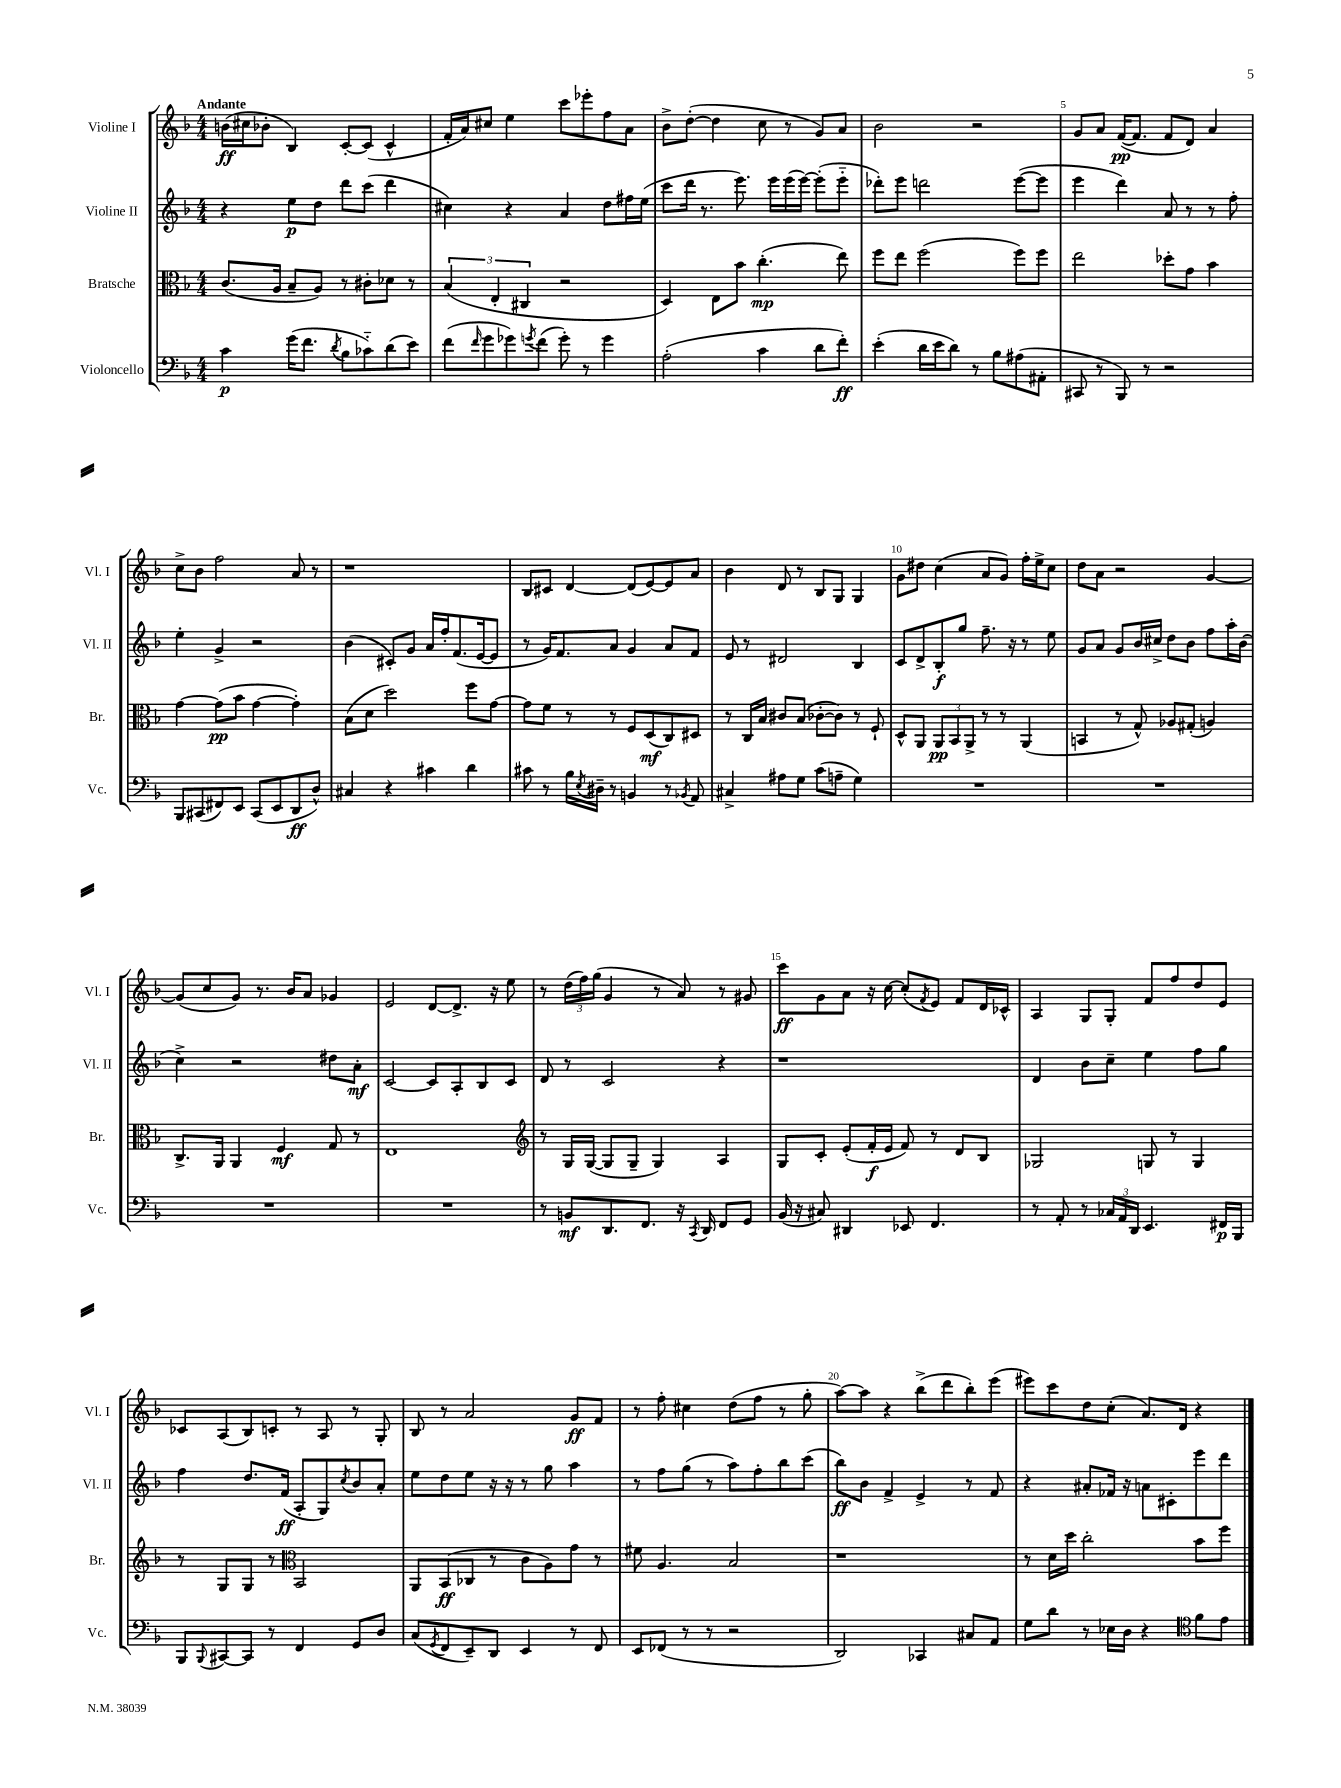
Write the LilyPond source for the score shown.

<<
\new StaffGroup <<
\new Staff = "s0" \with { instrumentName = "Violine I" shortInstrumentName = "Vl. I" } {
    \clef treble \key f \major \numericTimeSignature \time 4/4 \tempo "Andante"
    b'16\ff( cis''16 bes'8-. bes4) c'8~-. c'8( c'4-^ |
    f'16-. a'16) cis''8 e''4 c'''8 ees'''8-. f''8 a'8 |
    bes'8-> d''8~-.( d''4 c''8 r8 g'8) a'8 |
    bes'2 r2 |
    g'8 a'8 f'16~\pp( f'8. f'8 d'8) a'4 |
    c''8-> bes'8 f''2 a'8 r8 |
    r1 |
    bes8 cis'8 d'4~ d'8( e'8~) e'8 a'8 |
    bes'4 d'8 r8 bes8 g8 g4 |
    g'8 dis''8 c''4( a'8 g'8) f''16-. e''16-> c''8 |
    d''8 a'8 r2 g'4~ |
    g'8( c''8 g'8) r8. bes'16 a'8 ges'4 |
    e'2 d'8~ d'8.-> r16 e''8 |
    r8 \tuplet 3/2 { d''16( f''16) g''16( } g'4 r8 a'8) r8 gis'8 |
    c'''8\ff g'8 a'8 r16 c''16~ c''8-.( \acciaccatura { f'8 } e'8) f'8 d'16 ces'16-^ |
    a4 g8 g8-. f'8 f''8 d''8 e'8 |
    ces'8 a8( bes8) c'8-. r8 a8 r8 g8-. |
    bes8 r8 a'2 g'8\ff f'8 |
    r8 f''8-. cis''4 d''8( f''8 r8 g''8-. |
    a''8~) a''8 r4 bes''8->( d'''8 bes''8-.) e'''8( |
    eis'''8) c'''8 d''8 c''8-.( a'8.) d'16 r4 \bar "|." |
}
\new Staff = "s1" \with { instrumentName = "Violine II" shortInstrumentName = "Vl. II" } {
    \clef treble \key f \major \numericTimeSignature \time 4/4
    r4 e''8\p d''8 d'''8 c'''8( d'''4 |
    cis''4) r4 a'4 d''8 fis''16 e''16( |
    c'''8 d'''16 r8. e'''8.) e'''16 e'''16( e'''16~) e'''8-.( e'''8-_ |
    des'''8-.) e'''8 d'''2 e'''8~( e'''8 |
    e'''4 d'''4) a'8 r8 r8 f''8-. |
    e''4-. g'4-> r2 |
    bes'4( cis'8-.) g'8 a'16 f''16-. f'8.( e'16~ e'8 |
    r8 g'16) f'8. a'8 g'4 a'8 f'8 |
    e'8 r8 dis'2 bes4 |
    c'8 d'8-> bes8-.\f g''8 f''8.-- r16 r8 e''8 |
    g'8 a'8 g'8 bes'16 cis''16-> d''8 bes'8 f''8 a''16-. bes'16( |
    c''4->) r2 dis''8 a'8-.\mf |
    c'2~ c'8 a8-. bes8 c'8 |
    d'8 r8 c'2 r4 |
    r1 |
    d'4 bes'8 c''8-- e''4 f''8 g''8 |
    f''4 d''8. f'16\ff( a8-. g8) \acciaccatura { c''8 } bes'8 a'8-. |
    e''8 d''8 e''8 r16 r16 r8 g''8 a''4 |
    r8 f''8 g''8( r8 a''8) f''8-. bes''8 c'''8( |
    bes''8\ff) bes'8 f'4-> e'4-> r8 f'8 |
    r4 ais'8-. fes'16 r16 a'8 cis'8-. e'''8 d'''8 \bar "|." |
}
\new Staff = "s2" \with { instrumentName = "Bratsche" shortInstrumentName = "Br." } {
    \clef alto \key f \major \numericTimeSignature \time 4/4
    c'8.( a16 bes8-- a8) r8 cis'8-. des'8 r8 |
    \tuplet 3/2 { bes4( e4-. cis4 } r2 |
    d4) e8 bes'8 c''4.-.\mp( e''8) |
    f''8 e''8 f''2( f''8) f''8 |
    e''2 des''8-. g'8 bes'4 |
    g'4~ g'8\pp( bes'8 g'4~ g'4-.) |
    bes8( d'8 d''2) f''8 g'8~ |
    g'8 f'8 r8 r8 f8 d8\mf( c8) dis8 |
    r8 c16 bes16 cis'8 bes8( ces'8~-. ces'8) r8 f8-! |
    d8-^ a,8 \tuplet 3/2 { a,8\pp bes,8 a,8-> } r8 r8 a,4( |
    b,4 r8 g8-^) aes8 gis8-.( a4) |
    c8.-> a,16 a,4 f4\mf g8 r8 |
    e1 |
    \clef treble r8 g16 g16~( g8 g8-- g4) a4 |
    g8 c'8-. e'8-.( f'16-.\f e'16 f'8) r8 d'8 bes8 |
    ges2 g8 r8 g4 |
    r8 g8 g8 r8 \clef alto bes,2 |
    a,8 bes,8\ff( ces8 r8 c'8 a8) g'8 r8 |
    fis'8 a4. bes2 |
    r1 |
    r8 d'16 d''16 c''2-. bes'8 f''8 \bar "|." |
}
\new Staff = "s3" \with { instrumentName = "Violoncello" shortInstrumentName = "Vc." } {
    \clef bass \key f \major \numericTimeSignature \time 4/4
    c'4\p g'16( f'8. \acciaccatura { d'8 } bes8 ces'8-_) d'8( e'8) |
    f'8( \grace { f'16 } g'8 ges'8) \acciaccatura { g'8 } f'8( g'8-.) r8 g'4 |
    a2-.( c'4 d'8 f'8-.\ff) |
    e'4-.( d'16 e'16 d'8) r8 bes8 ais8( ais,8-. |
    cis,8 r8 bes,,8) r8 r2 |
    bes,,8 cis,8( fis,8) e,8 cis,8( e,8 d,8\ff d8-^) |
    cis4 r4 cis'4 d'4 |
    cis'8 r8 bes16 \acciaccatura { e8 } dis16-- r8 b,4 r8 \acciaccatura { bes,8 } a,8 |
    cis4-> ais8 g8 c'8( a8-- g4) |
    R1 |
    R1 |
    R1 |
    R1 |
    r8 b,8\mf d,8. f,8. r16 \acciaccatura { c,8 } d,16 f,8 g,8 |
    bes,16( r16 cis8) dis,4 ees,8 f,4. |
    r8 a,8-. r8 \tuplet 3/2 { ces16 a,16 d,16 } e,4. fis,16\p bes,,16 |
    bes,,8 \appoggiatura { bes,,8 } cis,8~ cis,8 r8 f,4 g,8 d8 |
    c8( \acciaccatura { g,8 } f,8 e,8--) d,8 e,4 r8 f,8 |
    e,8 fes,8( r8 r8 r2 |
    d,2) ces,4 cis8 a,8 |
    g8 d'8 r8 ees16 d16 r4 \clef tenor f'8 e'8 \bar "|." |
}
>>
>>
\layout { \context { \Score \override BarNumber.break-visibility = ##(#f #t #t) barNumberVisibility = #(every-nth-bar-number-visible 5) } }
